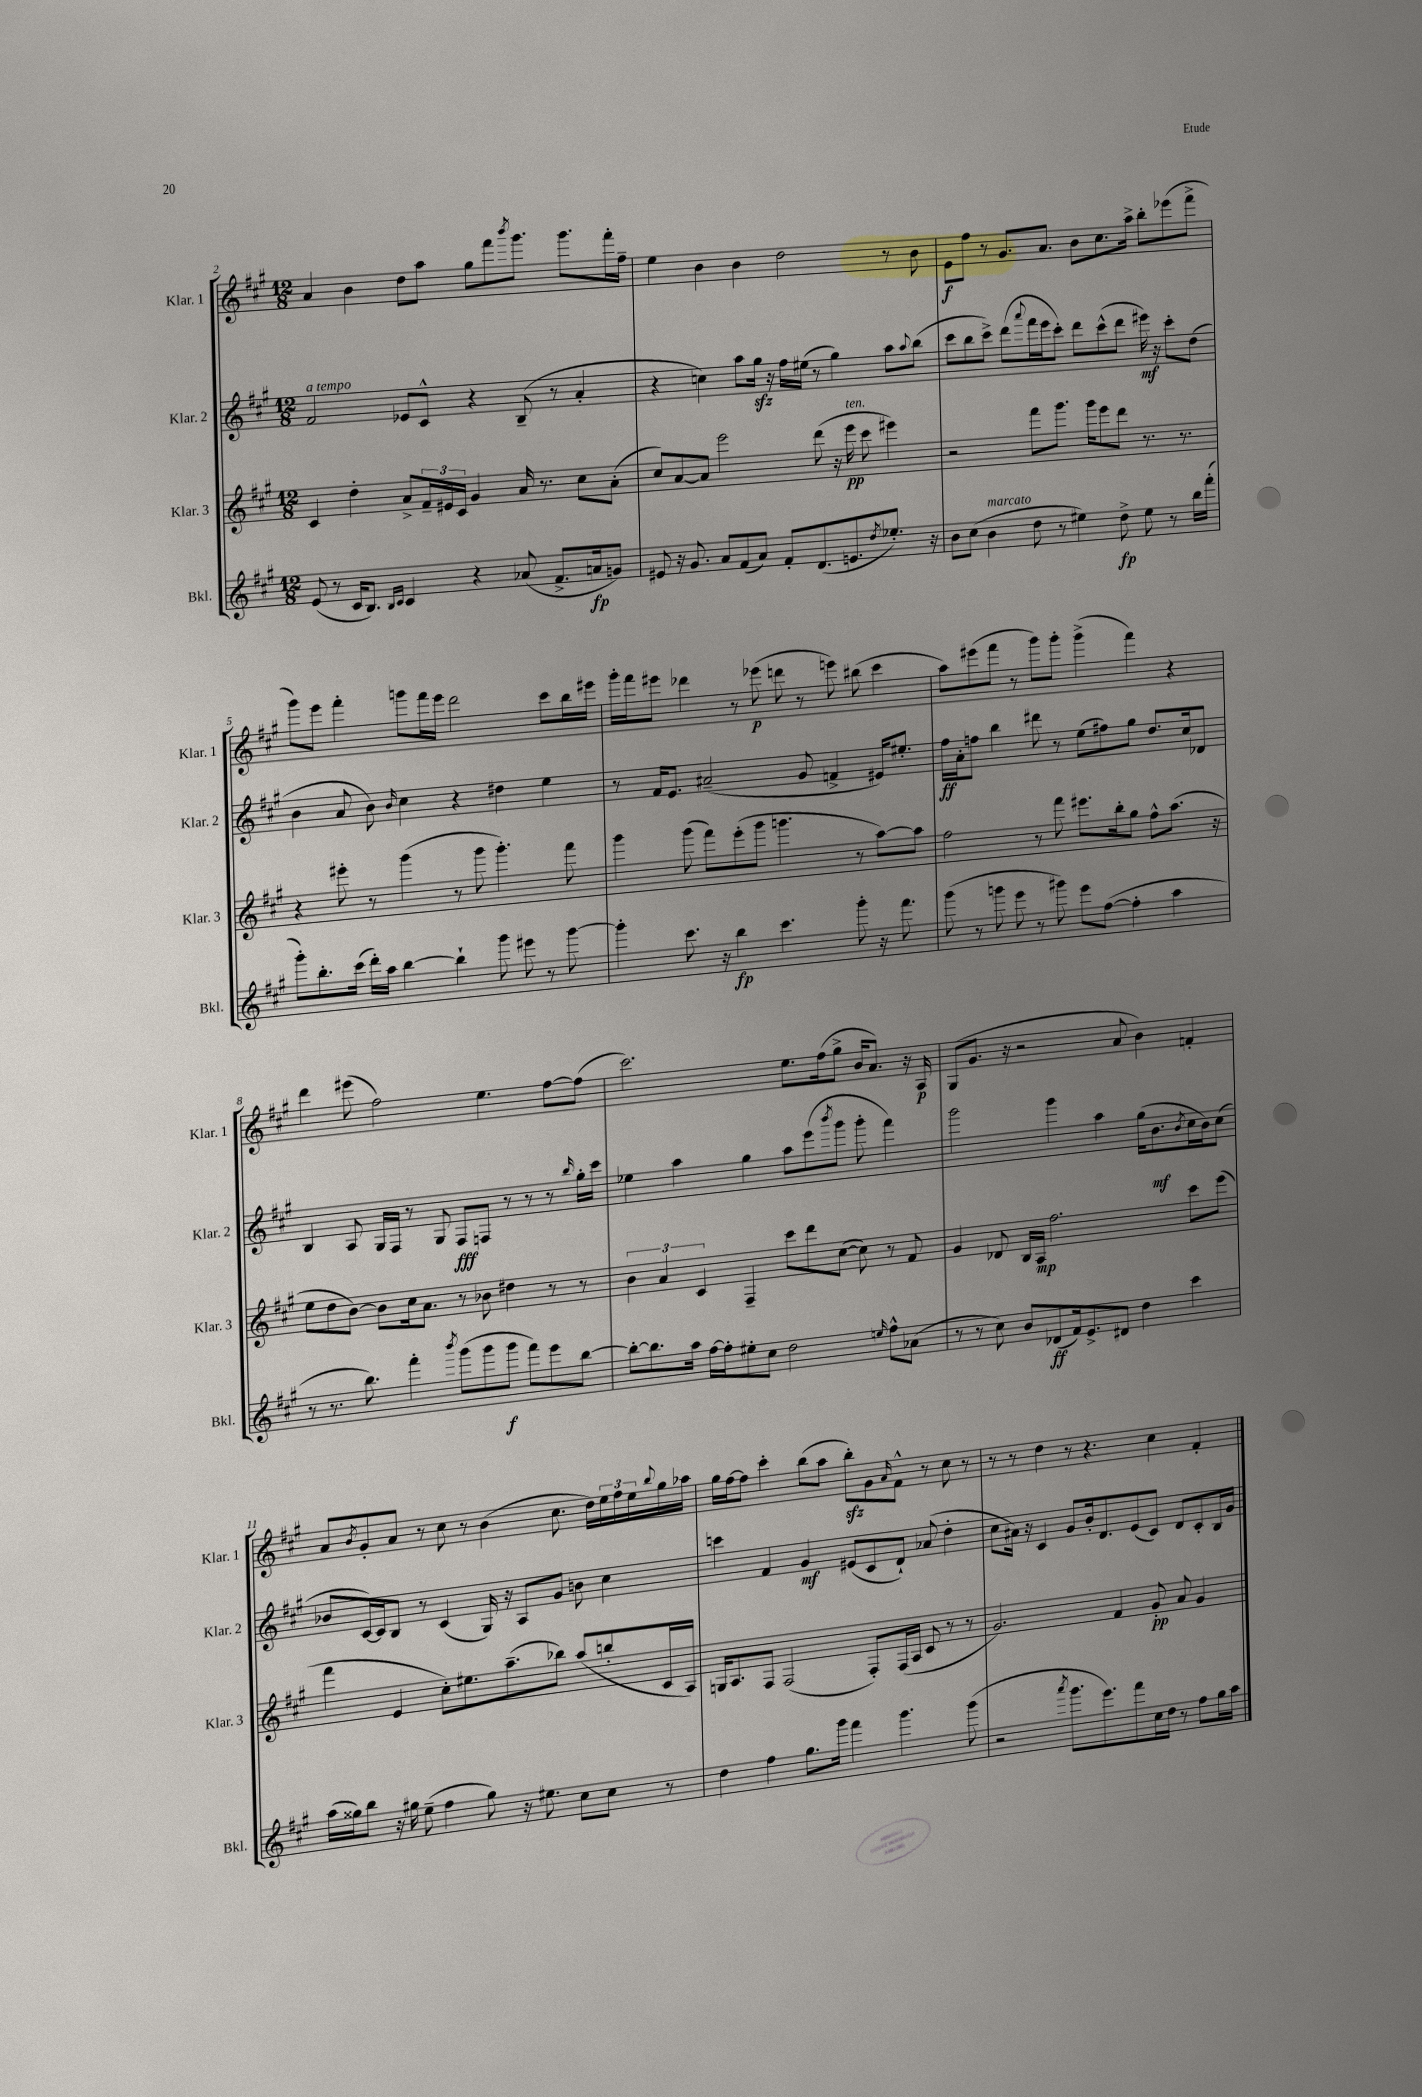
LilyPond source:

<<
\new StaffGroup <<
\new Staff = "s0" \with { instrumentName = "Klar. 1" shortInstrumentName = "Klar. 1" } {
    \clef treble \key a \major \numericTimeSignature \time 12/8
    a'4 b'4 d''8 a''8 gis''8 fis'''8 \acciaccatura { b'''8 } gis'''8. gis'''8. fis'''16-. fis''16-- |
    e''4 b'4 b'4 d''2 r8 b'8 |
    e'8\f fis''8 r8 gis'8. a'8. b'8 cis''8. a''16-> b''8-. ees'''8( fis'''8-> |
    gis'''8) e'''8 fis'''4-. g'''8 fis'''16 e'''16 d'''2 cis'''8 b''16 eis'''16 |
    gis'''16-. fis'''16 eis'''8 des'''4 r8 ees'''8\p( d'''8 r8 e'''8) bis''8( cis'''4 |
    a''8) eis'''8( fis'''8 r8 gis'''8) gis'''8-. gis'''4->( fis'''4) r4 |
    d'''4 eis'''8( fis''2) e''4. fis''8~ fis''8( |
    cis'''2.) e''8. fis''16( gis''8-> b'16 a'8.) r16 a16\p |
    gis8( gis'8. r16 r2 a'8 b'4) f'4-. |
    a'8 \acciaccatura { b'8 } gis'8-. a'8 r8 cis''8 r8 b'4( cis''8. d''16) \tuplet 3/2 { e''16 fis''16 e''16 } \appoggiatura { b''8 } gis''16 aes''16 |
    gis''16 fis''16~ fis''8 cis'''4-. b''8( a''8 b''8-.\sfz) gis'8 \grace { a'16 } fis'8-^ r8 cis''8 r8 |
    r8 r8 d''4 r8 r4. cis''4 fis'4-. \bar "|." |
}
\new Staff = "s1" \with { instrumentName = "Klar. 2" shortInstrumentName = "Klar. 2" } {
    \clef treble \key a \major \numericTimeSignature \time 12/8
    fis'2^\markup { \italic "a tempo" } ees'8 cis'8-^ r4 b8--( r8 a'4-. |
    r4 c''4) a''8 gis''16\sfz r16 fis''16 eis''16( r8 gis''4) a''8 \appoggiatura { a''8 } b''8( |
    cis'''8 b''8 cis'''8->) d'''8( \appoggiatura { a'''8 } fis'''16 e'''16 cis'''8-.) d'''8 cis'''8-^( d'''8 eis'''16\mf) r16 cis'''8-. d''8( |
    b'4 a'8 b'8) \grace { b'16 } cis''4 r4 dis''4 e''4 |
    r8 fis'16 e'8. ais'2--( gis'8 f'4-> eis'16) eis''8.-. |
    fis''16\ff a'16-. f''8 b''4 dis'''8 r8 e''8( fis''8) gis''8 d''8. cis''16 des'8 |
    b4 a8 gis16 fis16 r8 gis8 fis8\fff f8 r8 r8 r8 \grace { b''16 } gis''16-. cis'''16 |
    ees''4 a''4 gis''4 a''8 e'''8( \acciaccatura { b'''8 } gis'''8 gis'''8-. fis'''4) |
    gis'''2 gis'''4 a''4 gis''16( b'8.\mf \acciaccatura { b'8 } cis''16 b'16) cis''8( |
    bes'8 cis'16~) cis'16 b8 r8 cis'4( gis16) r16 a8 gis'8 b'8 cis''4 |
    c'''4 fis'4 gis'4\mf eis'8( cis'8 d'8-!) aes'8( d''4-. |
    cis''8 ais'16) r16 cis'4 gis'8 b'16-. d'8. e'8( cis'8) d'8 cis'8-. b16 gis'16 \bar "|." |
}
\new Staff = "s2" \with { instrumentName = "Klar. 3" shortInstrumentName = "Klar. 3" } {
    \clef treble \key a \major \numericTimeSignature \time 12/8
    cis'4 d''4-. a'8-> \tuplet 3/2 { fis'16-- eis'16 cis'16 } gis'4 a'16 r8. cis''8 a'8-.( |
    cis''8) a'8~ a'8 e'''2 d'''8( r16 e'''16\pp^\markup { \italic "ten." } cis'''8 eis'''4) |
    r2 fis'''8 gis'''8. gis'''16 e'''8 d'''8 r8. r8. |
    r4 eis'''8-. r8 gis'''4( r8 gis'''8 gis'''4.-.) fis'''8 |
    gis'''4 gis'''8( fis'''8) e'''8-.( gis'''8 g'''4. r8 a''8~) a''8 |
    fis''2 r8 fis'''8 eis'''8. b''16-. gis''8 fis''8-^ a''8.( r16 |
    e''8 d''8 b'8~) b'8 cis''16 a'8. r8 bes'8 dis''4 r8 r8 |
    \tuplet 3/2 { b'4 a'4 cis'4 } fis4-- cis'''8 d'''8 cis''8~( cis''8) r8 fis'8 |
    gis'4 des'8 b16 a16\mp fis''2. cis'''8 e'''8( |
    fis'''4 e'4 cis''8-.) eis''8. a''8.--( bes''8) a''8( b''8-. cis'16 a16) |
    g16 a8. fis8 fis2( fis8-.) fis16( a16 cis'8 r8 r8 |
    gis'2.) fis'4 gis'8-.\pp a'8 gis'4 \bar "|." |
}
\new Staff = "s3" \with { instrumentName = "Bkl." shortInstrumentName = "Bkl." } {
    \clef treble \key a \major \numericTimeSignature \time 12/8
    e'8( r8 cis'16 b8.) \grace { b16 cis'16 } cis'4 r4 aes'8( fis'8.-> a'16\fp g'8) |
    eis'8 r16 gis'8. a'8 fis'8( a'8) fis'8-. d'8.( e'8. \acciaccatura { d''8 } ees''8.-.) r16 |
    b'8 cis''8( b'4^\markup { \italic "marcato" } d''8 r8 eis''4) d''8->\fp eis''8 r8 b''16 fis'''16-.( |
    gis'''8-.) b''8.-. cis'''16( d'''16-.) a''16 b''4~ b''4-! gis'''8 eis'''8 r8 gis'''8~ |
    gis'''4-. cis'''8. r16 b''4\fp cis'''4. gis'''8-. r16 fis'''8. |
    gis'''8( r8 g'''8 e'''8 r8 gis'''8) e'''8 fis''8~( fis''4-. a''4 |
    r8 r8. b''8.) fis'''4-. \acciaccatura { b'''8 } gis'''8( gis'''8 gis'''8\f fis'''8) e'''8 b''8~ |
    b''8~-. b''8. a''16 fis''16~ fis''16-. eis''8-. cis''8 d''2 \grace { e''16 } fis''8-^ aes'8( |
    r8 r8 cis''8) b'8 des'8\ff( fis'16) e'8.-> dis'8 d''4 cis'''4 |
    a''16( gisis''16) b''8 r16 gis''16 e''8--( fis''4 gis''8) r16 eis''8. cis''8 cis''8 r8 |
    d''4 fis''4 gis''8. gis'''16 fis'''4 gis'''4. gis'''8( |
    r2 \acciaccatura { a'''8 } gis'''8. e'''8.) fis'''8 cis''16 d''16 r8 fis''8 gis''16 a''16 \bar "|." |
}
>>
>>
\layout { \context { \Score currentBarNumber = #2 } }
